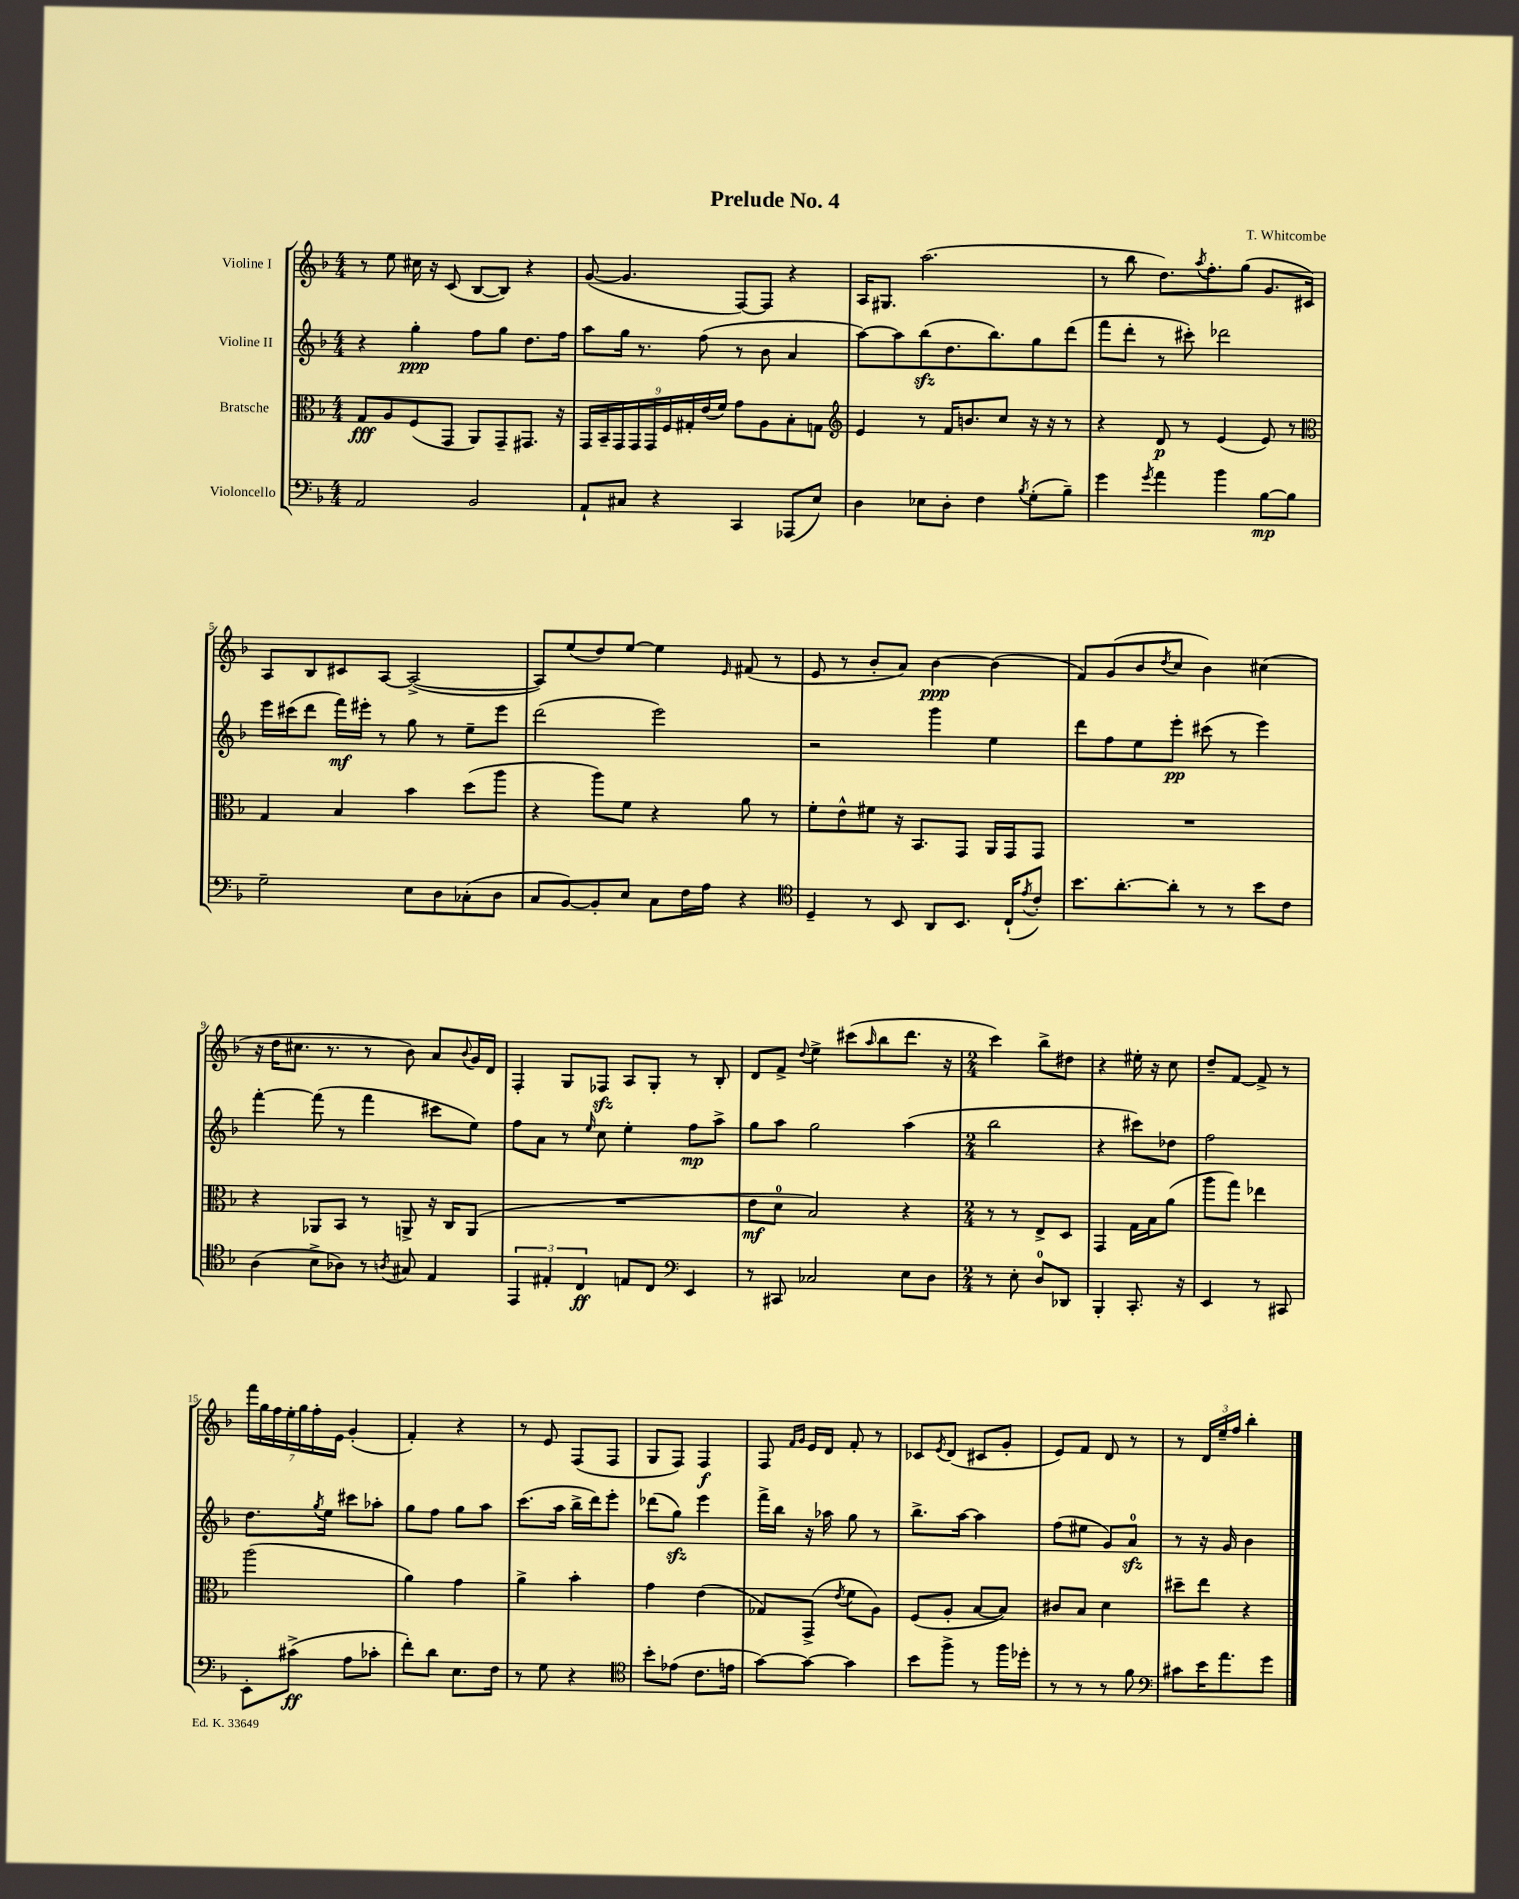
\header { title = "Prelude No. 4" composer = "T. Whitcombe" }
<<
\new StaffGroup <<
\new Staff = "s0" \with { instrumentName = "Violine I" } {
    \clef treble \key f \major \numericTimeSignature \time 4/4
    r8 e''8 cis''16 r16 c'8( bes8~ bes8) r4 |
    g'8~( g'4. f8~) f8 r4 |
    a16 gis8. a''2.( |
    r8 bes''8 d''8.) \acciaccatura { a''8 } f''8.-. g''8( g'8. cis'16) |
    a8 bes8 cis'8 a8~ a2~->( |
    a8) e''8( d''8) e''8~ e''4 \grace { e'16 } fis'8( r8 |
    e'8 r8 bes'8-. a'8) bes'4~\ppp bes'4( |
    f'8) g'8( bes'8 \acciaccatura { d''8 } c''8 bes'4) cis''4( |
    r16 d''16 cis''8. r8. r8 bes'8) a'8 \appoggiatura { bes'8 } g'16 d'16 |
    f4-. g8 fes8\sfz a8 g8-. r8 bes8-. |
    d'8 f'8-> \appoggiatura { d''8 } e''4-> cis'''8( \grace { a''16 } bes''8 d'''8. r16 |
    \numericTimeSignature \time 2/4 c'''4) bes''8-> dis''8 |
    r4 eis''16-. r16 c''8 |
    d''8-- f'8~ f'8-> r8 |
    \tuplet 7/4 { f'''16 g''16 f''16 e''16-. g''16 f''16-. e'16 } g'4-.( |
    f'4-.) r4 |
    r8 e'8 f8( f8 |
    g8 f8) f4\f |
    f8 \grace { f'16 g'16 } e'16 d'16 f'8-. r8 |
    ces'8 \acciaccatura { e'8 } d'8( cis'8 g'8-. |
    e'8) f'8 d'8 r8 |
    r8 \tuplet 3/2 { d'16 e''16-- f''16 } bes''4-. \bar "|." |
}
\new Staff = "s1" \with { instrumentName = "Violine II" } {
    \clef treble \key f \major \numericTimeSignature \time 4/4
    r4 g''4-.\ppp f''8 g''8 d''8. f''16 |
    a''8 g''16 r8. f''8( r8 bes'8 a'4 |
    a''8~) a''8 bes''8\sfz( d''8. bes''8.) g''8 d'''8( |
    f'''8 d'''8-. r8 cis'''8-.) des'''2 |
    e'''16 cis'''16( d'''8 f'''16\mf) eis'''16-. r8 g''8 r8 e''8-- eis'''8 |
    d'''2( e'''2) |
    r2 g'''4 e''4 |
    d'''8 f''8 e''8 e'''8-.\pp cis'''8( r8 e'''4) |
    f'''4~-. f'''8( r8 f'''4 cis'''8 e''8) |
    f''8 a'8 r8 \grace { e''16 } c''8 e''4-. f''8\mp a''8-> |
    g''8 a''8 g''2 a''4( |
    \numericTimeSignature \time 2/4 bes''2 |
    r4 cis'''8) des''8 |
    f''2 |
    d''8. \acciaccatura { g''8 } e''16 cis'''8 aes''8-. |
    g''8 f''8 g''8 a''8 |
    c'''8.( a''16 bes''16-> d'''16) e'''8-. |
    des'''8( g''8\sfz) e'''4 |
    f'''16-> bes''16 r16 aes''16 g''8 r8 |
    bes''8.-> a''16~ a''4 |
    f''8( eis''8 g'8) a'8-0\sfz |
    r8 r16 g'16 bes'4 \bar "|." |
}
\new Staff = "s2" \with { instrumentName = "Bratsche" } {
    \clef alto \key f \major \numericTimeSignature \time 4/4
    g8\fff a8 f8( g,8 a,8) g,8-- gis,8. r16 |
    \tuplet 9/8 { g,16 bes,16-- g,16 g,16 g,16 f16 gis16-. e'16( f'16) } g'8 a8 bes8-. g8 |
    \clef treble e'4 r8 f'16 b'8. c''8 r16 r16 r8 |
    r4 d'8\p r8 e'4( e'8) r8 |
    \clef alto g4 bes4 bes'4 d''8( a''8 |
    r4 a''8) f'8 r4 a'8 r8 |
    f'8-. e'8-^ fis'8 r16 bes,8. g,8 a,16 g,16 g,8 |
    R1 |
    r4 aes,8 bes,8 r8 a,8-> r16 c16 a,8( |
    R1 |
    e'8\mf d'8-0 bes2) r4 |
    \numericTimeSignature \time 2/4 r8 r8 e8-> d8 |
    g,4 g16 bes16 a'8( |
    a''8 g''8) ees''4 |
    a''2( |
    a'4) g'4 |
    a'4-> bes'4-. |
    g'4 e'4( |
    ges8) g,8->( \acciaccatura { e'8 } f'8 a8) |
    f8( a8-. bes8~ bes8) |
    cis'8 bes8 d'4 |
    dis''8-- e''8 r4 \bar "|." |
}
\new Staff = "s3" \with { instrumentName = "Violoncello" } {
    \clef bass \key f \major \numericTimeSignature \time 4/4
    a,2 bes,2 |
    a,8-! cis8 r4 c,4 aes,,8( e8) |
    d4 ees8 d8-. f4 \acciaccatura { bes8 } g8-.( bes8--) |
    g'4 \acciaccatura { g'8 } a'4 bes'4 bes8~\mp bes8 |
    g2-- e8 d8 ces8-.( d8 |
    c8 bes,8~) bes,8-. e8 c8 f16 a16 r4 |
    \clef tenor d4-- r8 bes,8 a,8 bes,8. c16-!( \acciaccatura { e'8 } c'8-.) |
    bes'8. a'8.~-. a'8-. r8 r8 bes'8 c'8 |
    a4( bes8-> aes8) r8 \acciaccatura { a8 } gis8 e4 |
    \tuplet 3/2 { e,4 eis4-. c4\ff } e8 c8 \clef bass e,4 |
    r8 cis,8 ces2 e8 d8 |
    \numericTimeSignature \time 2/4 r8 e8-. d8-0 des,8 |
    bes,,4-. c,8.-. r16 |
    e,4 r8 cis,8 |
    e,8-. cis'8->\ff( a8 ces'8-. |
    f'8-.) d'8 e8. f16 |
    r8 g8 r4 |
    \clef tenor bes'8-. ees'8( c'8. e'16 |
    g'8~) g'8~ g'4 |
    bes'8 f''8-> r8 f''16 des''16-. |
    r8 r8 r8 f'8 |
    \clef bass cis'8 e'16 a'8. g'8 \bar "|." |
}
>>
>>
